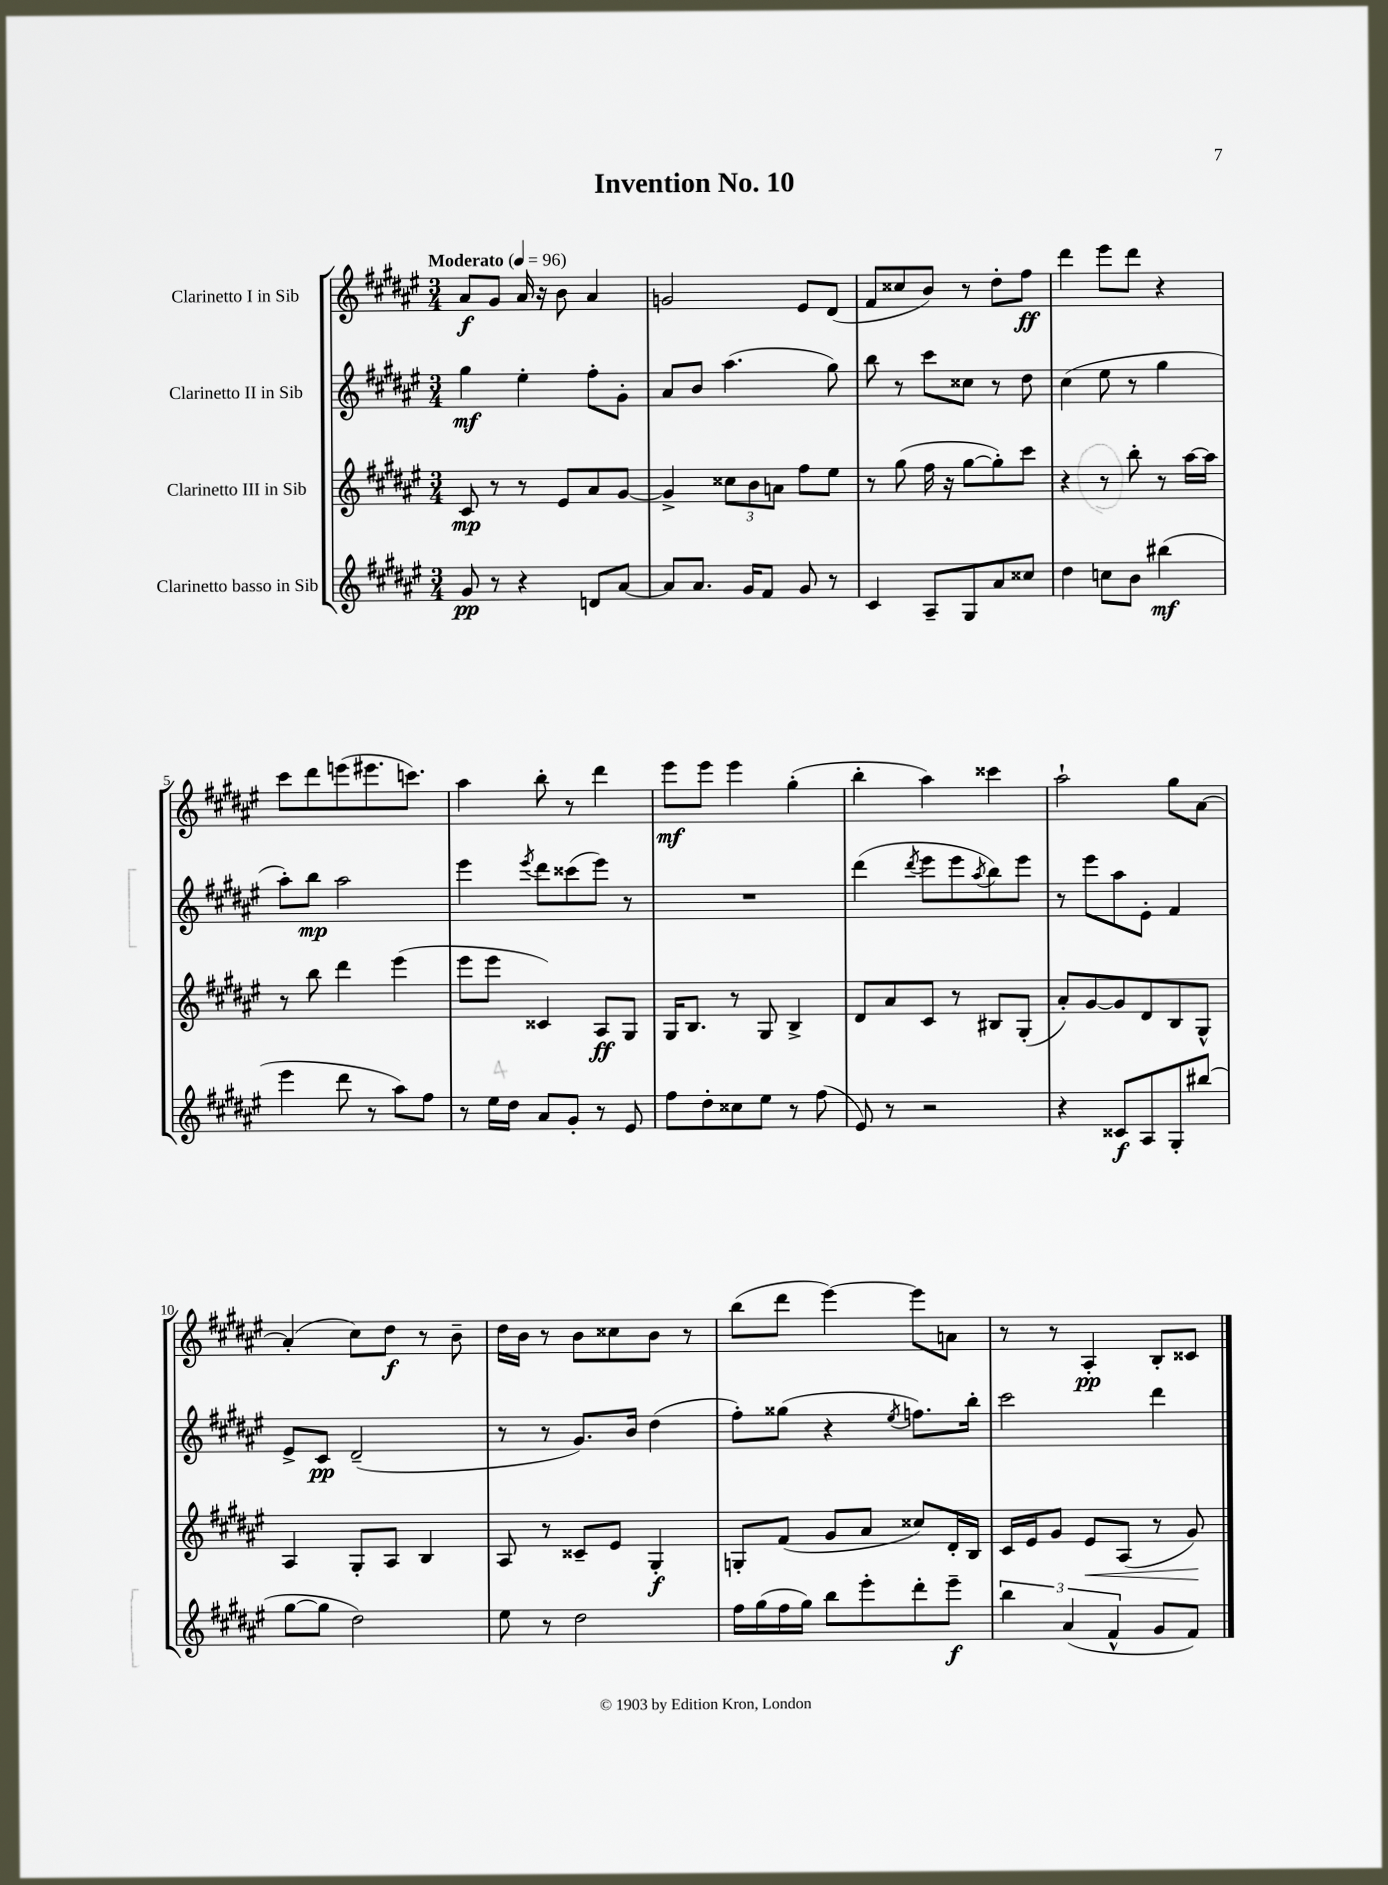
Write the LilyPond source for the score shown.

\header { title = "Invention No. 10" }
<<
\new StaffGroup <<
\new Staff = "s0" \with { instrumentName = "Clarinetto I in Sib" } {
    \clef treble \key fis \major \numericTimeSignature \time 3/4 \tempo "Moderato" 4 = 96
    ais'8\f gis'8 ais'16 r16 b'8 ais'4 |
    g'2 eis'8 dis'8( |
    fis'8 cisis''8 b'8) r8 dis''8-. fis''8\ff |
    dis'''4 eis'''8 dis'''8 r4 |
    cis'''8 dis'''8 e'''8( eis'''8. c'''8.) |
    ais''4 b''8-. r8 dis'''4 |
    eis'''8\mf eis'''8 eis'''4 gis''4-.( |
    b''4-. ais''4) cisis'''4 |
    ais''2-! gis''8 ais'8~ |
    ais'4-.( cis''8) dis''8\f r8 b'8-- |
    dis''16 b'16 r8 b'8 cisis''8 b'8 r8 |
    b''8( dis'''8 eis'''4~) eis'''8 a'8 |
    r8 r8 ais4-.\pp b8-. cisis'8 \bar "|." |
}
\new Staff = "s1" \with { instrumentName = "Clarinetto II in Sib" } {
    \clef treble \key fis \major \numericTimeSignature \time 3/4
    gis''4\mf eis''4-. fis''8-. gis'8-. |
    ais'8 b'8 ais''4.( gis''8) |
    b''8 r8 cis'''8 cisis''8 r8 dis''8 |
    cis''4( eis''8 r8 gis''4 |
    ais''8-.) b''8\mp ais''2 |
    eis'''4 \acciaccatura { eis'''8 } dis'''8 cisis'''8( eis'''8) r8 |
    R2. |
    dis'''4( \acciaccatura { dis'''8 } eis'''8 eis'''8 \acciaccatura { ais''8 } b''8) eis'''8 |
    r8 eis'''8 ais''8 eis'8-. fis'4 |
    eis'8-> cis'8\pp dis'2--( |
    r8 r8 gis'8.) b'16 dis''4( |
    fis''8-.) gisis''8( r4 \acciaccatura { eis''8 } f''8.) b''16-. |
    cis'''2 dis'''4 \bar "|." |
}
\new Staff = "s2" \with { instrumentName = "Clarinetto III in Sib" } {
    \clef treble \key fis \major \numericTimeSignature \time 3/4
    cis'8\mp r8 r8 eis'8 ais'8 gis'8~ |
    gis'4-> \tuplet 3/2 { cisis''8 b'8 a'8 } fis''8 eis''8 |
    r8 gis''8( fis''16 r16 gis''8~ gis''8-.) cis'''8 |
    r4 r8 b''8-. r8 ais''16~ ais''16 |
    r8 b''8 dis'''4 eis'''4( |
    eis'''8 eis'''8 cisis'4) ais8\ff gis8 |
    gis16 b8. r8 gis8 b4-> |
    dis'8 ais'8 cis'8 r8 bis8 gis8-.( |
    ais'8-.) gis'8~ gis'8 dis'8 b8 gis8-^ |
    ais4 gis8-. ais8 b4 |
    ais8 r8 cisis'8-- eis'8 gis4-.\f |
    g8-. fis'8( gis'8 ais'8 cisis''8) dis'16-. b16 |
    cis'16 eis'16 gis'8 eis'8\< ais8( r8 gis'8\!) \bar "|." |
}
\new Staff = "s3" \with { instrumentName = "Clarinetto basso in Sib" } {
    \clef treble \key fis \major \numericTimeSignature \time 3/4
    gis'8\pp r8 r4 d'8 ais'8~ |
    ais'8 ais'8. gis'16 fis'8 gis'8 r8 |
    cis'4 ais8-- gis8 ais'8 cisis''8 |
    dis''4 c''8 b'8 bis''4\mf( |
    eis'''4 dis'''8 r8 ais''8) fis''8 |
    r8 eis''16 dis''16 ais'8 gis'8-. r8 eis'8 |
    fis''8 dis''8-. cisis''8 eis''8 r8 fis''8( |
    eis'8) r8 r2 |
    r4 cisis'8\f ais8 gis8-. bis''8( |
    gis''8~ gis''8 dis''2) |
    eis''8 r8 dis''2 |
    fis''16 gis''16( fis''16 gis''16) b''8 eis'''8-. dis'''8-. eis'''8--\f |
    \tuplet 3/2 { b''4 ais'4( fis'4-^ } gis'8 fis'8) \bar "|." |
}
>>
>>
